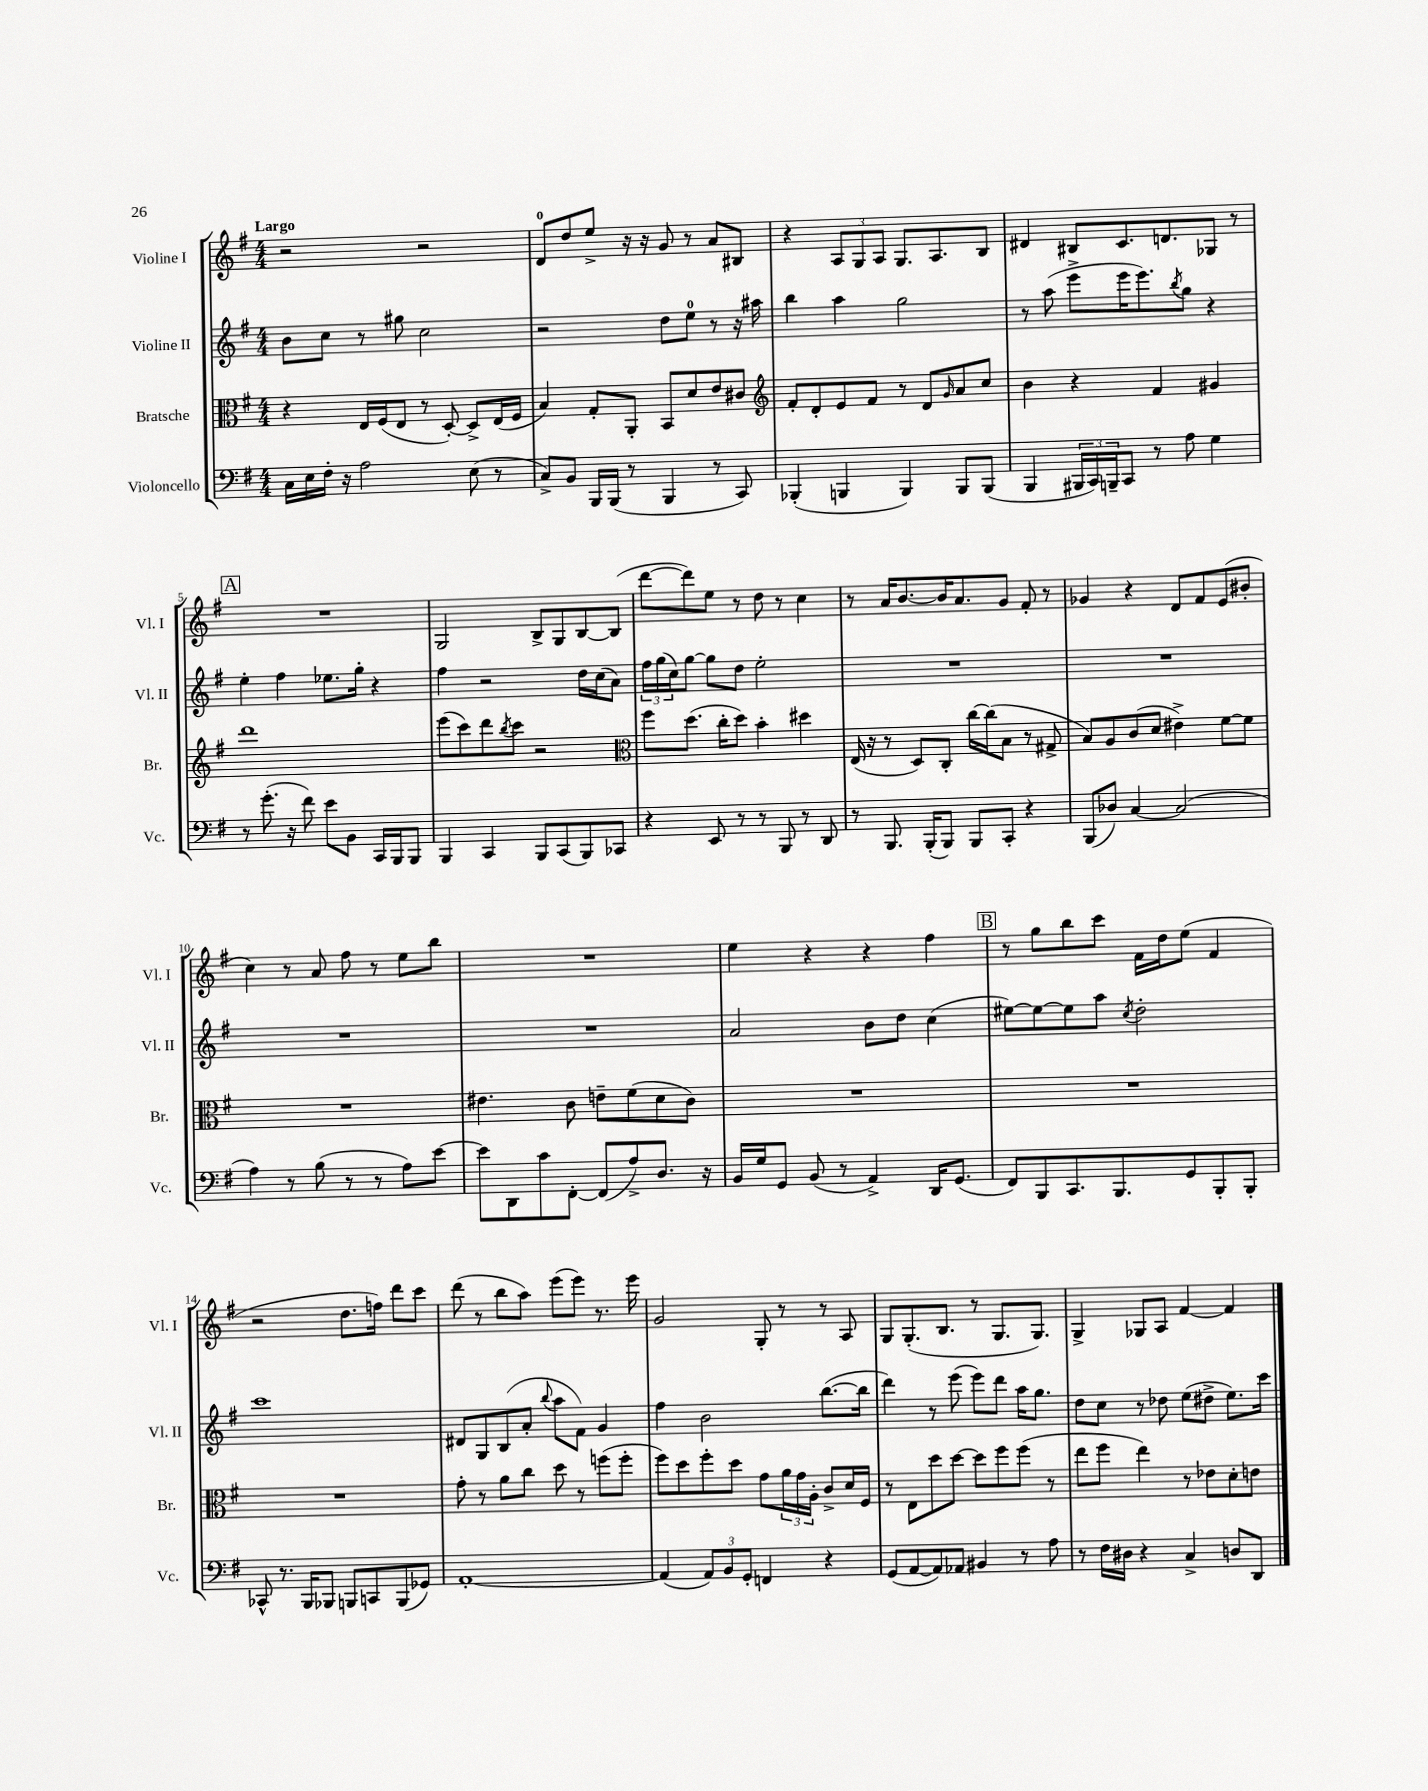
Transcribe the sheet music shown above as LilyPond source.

<<
\new StaffGroup <<
\new Staff = "s0" \with { instrumentName = "Violine I" shortInstrumentName = "Vl. I" } {
    \clef treble \key g \major \numericTimeSignature \time 4/4 \tempo "Largo"
    r2 r2 |
    d'8-0 d''8 e''8-> r16 r16 g'8 r8 a'8 bis8 |
    r4 \tuplet 3/2 { a8 g8 a8 } g8. a8. b8 |
    dis'4 bis8 c'8. d'8. ges8 r8 |
    \mark \markup { \box "A" } R1 |
    g2 b8-> g8 b8~ b8( |
    d'''8~ d'''8) e''8 r8 d''8 r8 c''4 |
    r8 a'16 b'8.~ b'16 a'8. g'8 fis'8-. r8 |
    ges'4 r4 d'8 fis'8 e'8( bis'8-. |
    c''4) r8 a'8 fis''8 r8 e''8 b''8 |
    R1 |
    e''4 r4 r4 fis''4 |
    \mark \markup { \box "B" } r8 g''8 b''8 c'''8 fis'16 d''16 e''8( fis'4 |
    r2 d''8. f''16) d'''8 c'''8 |
    d'''8( r8 b''8 a''8) e'''8( e'''8) r8. e'''16 |
    g'2 g8-. r8 r8 a8 |
    g8 g8.-.( b8. r8 g8. g8.) |
    g4-> ges8 a8 fis'4~ fis'4 \bar "|." |
}
\new Staff = "s1" \with { instrumentName = "Violine II" shortInstrumentName = "Vl. II" } {
    \clef treble \key g \major \numericTimeSignature \time 4/4
    b'8 c''8 r8 gis''8 c''2 |
    r2 d''8 e''8-0 r8 r16 ais''16 |
    b''4 a''4 g''2 |
    r8 a''8( e'''8-> e'''16 e'''8.) \acciaccatura { b''8 } g''8 r4 |
    \mark \markup { \box "A" } e''4-. fis''4 ees''8. g''16-. r4 |
    fis''4 r2 d''16 c''16( a'8) |
    \tuplet 3/2 { fis''16 g''16( c''16) } g''8~ g''8 d''8 e''2-. |
    R1 |
    R1 |
    R1 |
    R1 |
    a'2 b'8 d''8 c''4( |
    \mark \markup { \box "B" } eis''8~) eis''8~ eis''8 a''8 \acciaccatura { c''8 } d''2-. |
    c'''1 |
    dis'8 g8 b8( a'8-. \appoggiatura { b''8 } a''8 fis'8) g'4 |
    fis''4 b'2 b''8.~( b''16 |
    d'''4) r8 e'''8( e'''8) d'''8 a''16 g''8. |
    d''8 c''8 r8 des''8 e''8( dis''8-> e''8.) c'''16 \bar "|." |
}
\new Staff = "s2" \with { instrumentName = "Bratsche" shortInstrumentName = "Br." } {
    \clef alto \key g \major \numericTimeSignature \time 4/4
    r4 e16 fis16( e8 r8 d8~-.) d8-> e16( fis16 |
    b4) g8-. a,8-. b,8 d'8 e'8 cis'8 |
    \clef treble fis'8-. d'8-. e'8 fis'8 r8 d'8 \grace { g'16 } a'8 c''8 |
    b'4 r4 fis'4 gis'4 |
    \mark \markup { \box "A" } d'''1 |
    e'''8( c'''8) d'''8 \acciaccatura { b''8 } c'''8 r2 |
    \clef alto fis''8 d''8.( c''16-. d''8) b'4-. dis''4 |
    e16( r16 r8 d8) c8-. c''16~ c''16( b8 r8 gis8-> |
    b8) a8 c'8( d'8 eis'4->) fis'8~ fis'8 |
    R1 |
    eis'4. c'8 e'8-- fis'8( d'8 c'8) |
    R1 |
    \mark \markup { \box "B" } R1 |
    R1 |
    g'8-. r8 a'8 c''8 d''8 r8 f''8( f''8-. |
    fis''8) d''8 fis''8-. d''8 g'8 \tuplet 3/2 { a'16 g'16 a16-. } c'8-> d'16 fis16 |
    r8 e8 d''8 d''8~ d''8 fis''8 fis''8( r8 |
    e''8 fis''8 e''4) r8 ees'8 d'8-. e'8 \bar "|." |
}
\new Staff = "s3" \with { instrumentName = "Violoncello" shortInstrumentName = "Vc." } {
    \clef bass \key g \major \numericTimeSignature \time 4/4
    c16 e16 fis16-. r16 a2 e8( r8 |
    c8->) b,8 b,,16 b,,16( r8 b,,4 r8 c,8) |
    bes,,4-.( b,,4 b,,4) b,,8 b,,8( |
    b,,4 \tuplet 3/2 { bis,,16 c,16) b,,16-- } c,8 r8 a8 g4 |
    \mark \markup { \box "A" } r8 g'8.-.( r16 fis'8) e'8 b,8 c,16 b,,16 b,,8 |
    b,,4 c,4 b,,8 c,8( b,,8) ces,8 |
    r4 e,8 r8 r8 b,,8 r8 d,8 |
    r8 b,,8. b,,16-.( b,,8) b,,8 c,8-. r4 |
    b,,8( des8) c4~ c2( |
    a4) r8 b8( r8 r8 a8) e'8~ |
    e'8 d,8 c'8 fis,8~-. fis,8( a8->) d8. r16 |
    b,16 g16 g,8 b,8( r8 a,4->) d,16 g,8.( |
    \mark \markup { \box "B" } fis,8) b,,8 c,8. b,,8. g,8 b,,8-. b,,8-. |
    ces,8-^ r8. b,,16 bes,,8 b,,8 c,8 b,,8( ges,8) |
    a,1~-. |
    a,4( \tuplet 3/2 { a,8) b,8 g,8-. } f,4 r4 |
    g,8( a,8~ a,8) aes,8 bis,4 r8 a8 |
    r8 fis16 dis16 r4 c4-> d8 d,8 \bar "|." |
}
>>
>>
